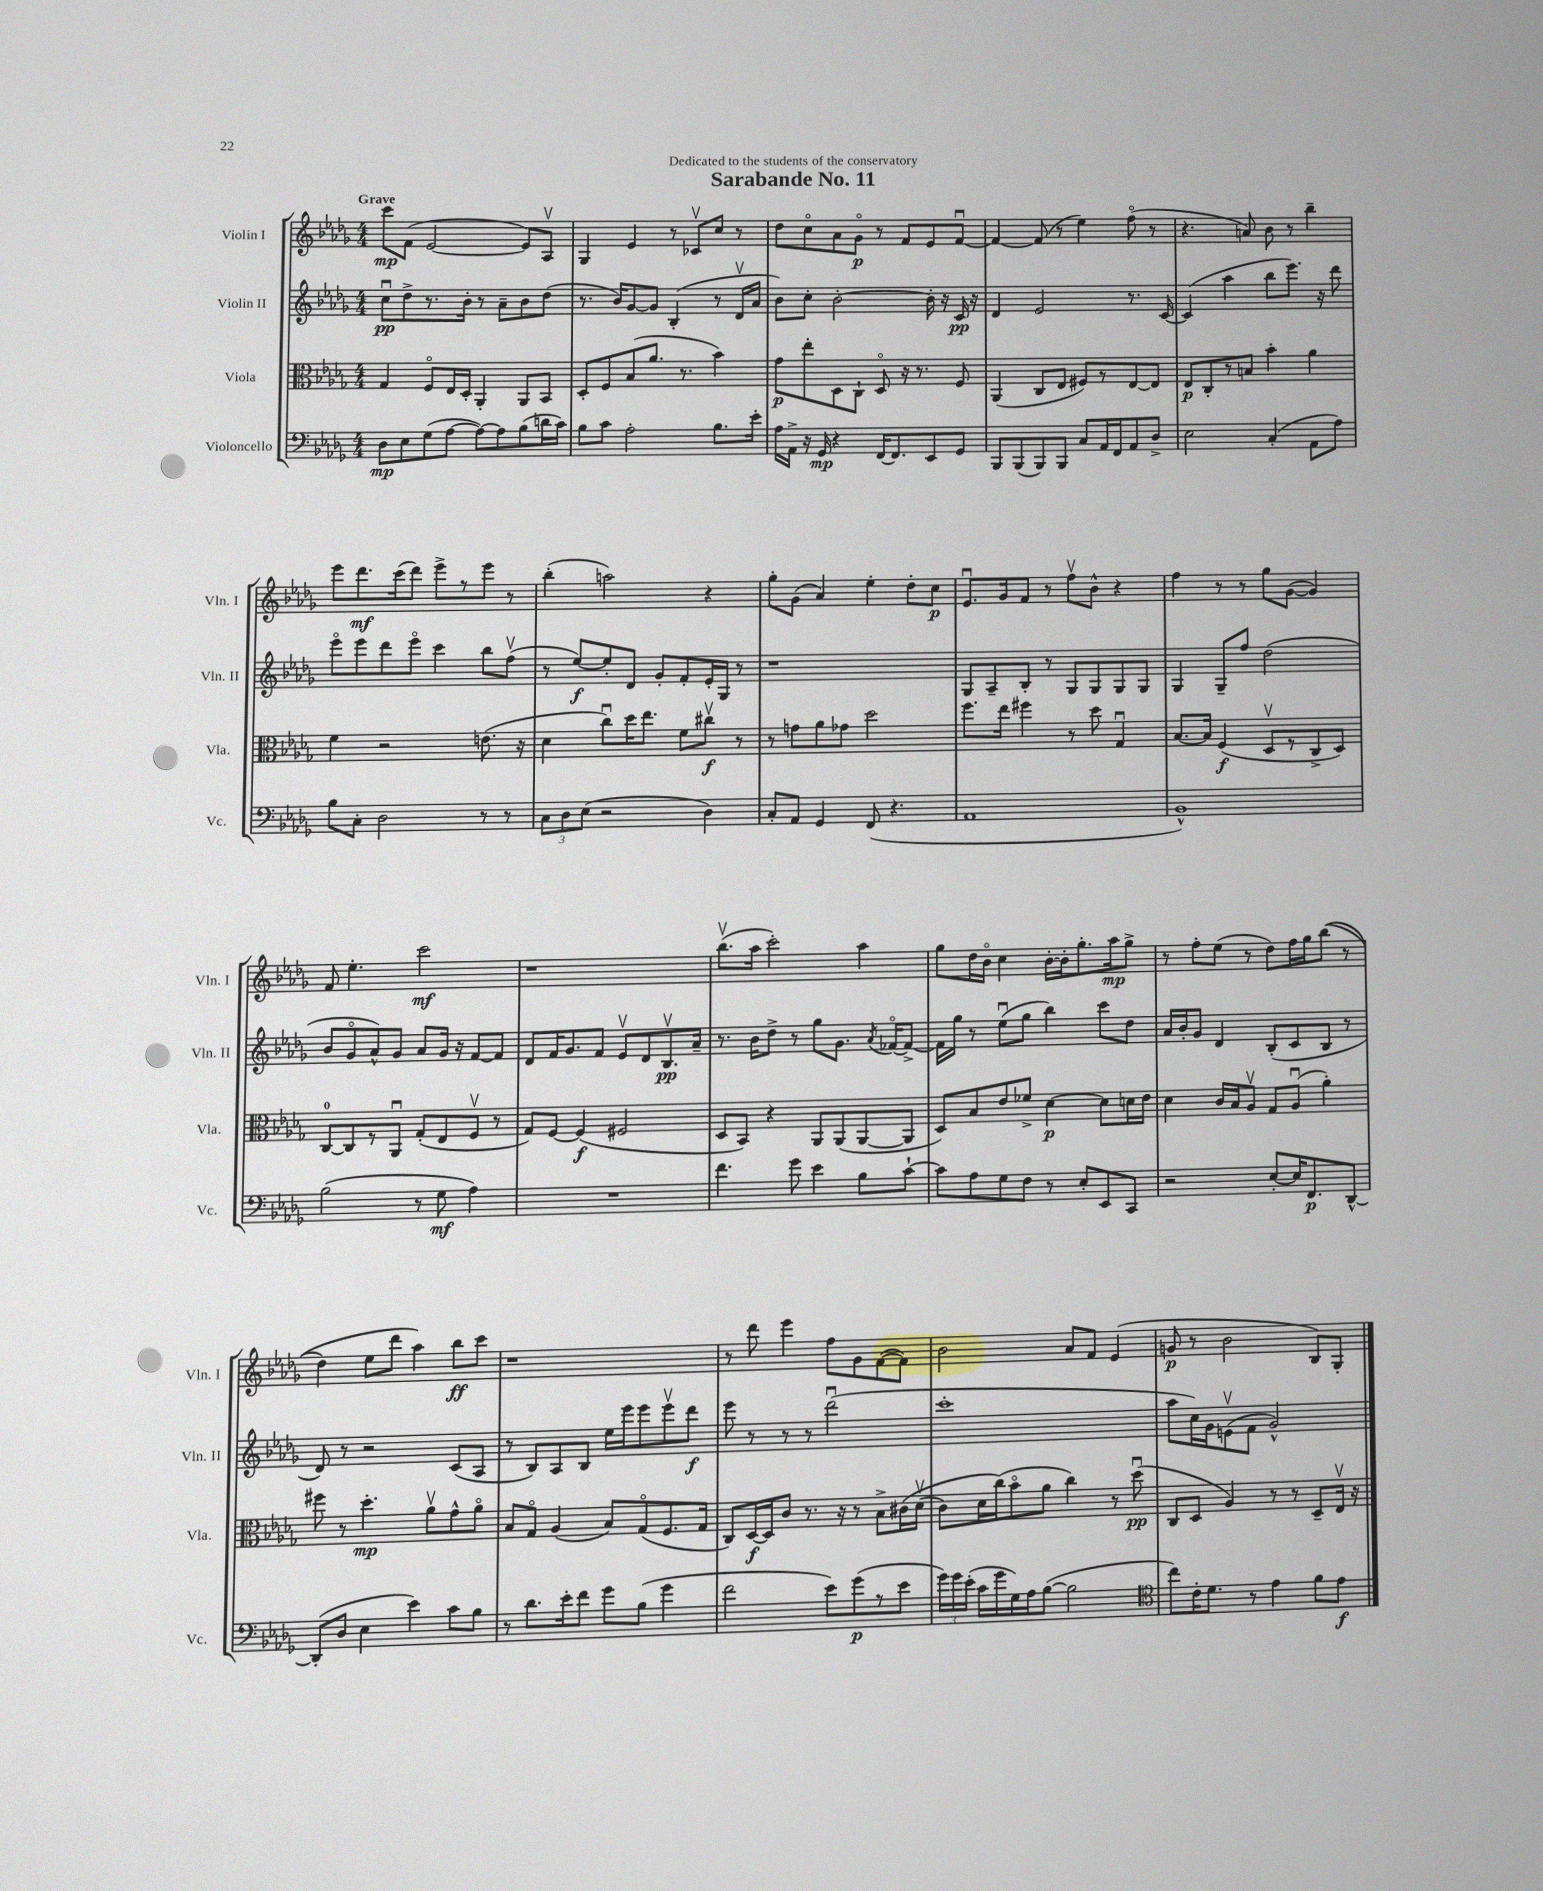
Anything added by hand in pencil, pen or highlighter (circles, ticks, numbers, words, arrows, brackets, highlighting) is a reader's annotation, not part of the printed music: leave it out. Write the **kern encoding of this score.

**kern	**kern	**kern	**kern
*staff4	*staff3	*staff2	*staff1
*clefF4	*clefC3	*clefG2	*clefG2
*k[b-e-a-d-g-]	*k[b-e-a-d-g-]	*k[b-e-a-d-g-]	*k[b-e-a-d-g-]
*M4/4	*M4/4	*M4/4	*M4/4
8D-	4G-	8ccu	8ccc
8E-	.	8dd-^	(8f
(8G-	8Fo	8.r	[2e-
[8A-	16E-	.	.
.	16D-'	16b-'	.
8A-_)	4AA-'	8r	.
8A-]	.	8a-~	.
(8B-	8AA-	8b-	8e-])
16d	8BB-	(8dd-	8A-v
16c)	.	.	.
=	=	=	=
8B-	8D-'	8.r	4G-
8c	8F	.	.
.	.	16b-)	.
2A-'	(8B-	[8g-	4e-
.	8.a-	8g-]	.
.	.	(4B-'	8r
.	8.r	.	.
.	.	.	8c-v
8.B-	4b-)	8r	8cc
.	.	16d-v	8r
16e-'	.	16a-	.
=	=	=	=
16A-	8g-	8b-)	8dd-
16AA-^	.	.	.
16r	8ee-'	8cc'	8cco
16GG-	.	.	.
4r	8D-	[2b-'	8a-
.	8C`	.	8g-o
[16FF	8D-o	.	8r
8.FF]	.	.	.
.	16r	.	8f
.	8.r	.	.
8EE-	.	16b-']	8e-
.	.	16r	.
8GG-	8F	16c	[8fu
.	.	16r	.
=	=	=	=
8BBB-	(4AA-	4d-	4f_
(8BBB-	.	.	.
8BBB-)	8C	2e-	(8f]
8BBB-	8E-	.	8r
8C	8F#)	.	4ee-)
16AA-	8r	.	.
16FF	.	.	.
8AA-	[8E-	8.r	(8ffo
8D-^	8E-]	.	8r
.	.	[16c	.
=	=	=	=
2E-	8E-	(4c]	4.r
.	8C'	.	.
.	8r	4aa-	.
.	8B	.	8a)
(4C'	4b-'	8bb-	8b-
.	.	8.eee-)	8r
8AA-	4a-	.	4bb-~
.	.	16r	.
8A-)	.	8ddd-	.
=	=	=	=
8B-	4f	8eee-o	8eee-
8C'	.	8eee-	8.ddd-
2D-	2r	8ddd-	.
.	.	.	(16ccc
.	.	8eee-o	8ddd-)
.	.	4ccc	8eee-^
.	.	.	8r
8r	(8.e	8bb-	8eee-
8r	.	(8ffv	8r
.	16r	.	.
=	=	=	=
12C	4d-	8r	(4bb-'
12D-	.	.	.
.	.	[8ee-)	.
(12E-	.	.	.
2r	8ccu)	8ee-']	2aa)
.	16dd-	8d-	.
.	8.ee-	.	.
.	.	8g-'	.
.	8f	8f'	.
4D-)	8cc#v	16e-'	4r
.	.	16G-	.
.	8r	8r	.
=	=	=	=
8C'	8r	1r	8gg-'
8AA-	8g	.	(8g-
4GG-	8a-	.	4a-)
.	8g-	.	.
(8FF	2dd-	.	4ee-'
4.r	.	.	.
.	.	.	8dd-'
.	.	.	8cc
=	=	=	=
1AA-	8.ff	8G-	8.e-u
.	.	8A-~	.
.	16ee-	.	16g-
.	4ff#	8B-'	8f
.	.	8r	8r
.	8r	8G-	8ffv
.	8dd-	8G-	8b-^^
.	4G-u	8G-	4r
.	.	8G-	.
=	=	=	=
1BB-^^)	[8.B-	4G-	4ff
.	16B-]	.	.
.	(4F	8G-~	8r
.	.	8ff	8r
.	8D-v	(2dd-	8gg-
.	8r	.	([8g-
.	8C^	.	4g-])
.	8D-)	.	.
=	=	=	=
(2B-	[8C	8b-	8f
.	8C]	8g-o	4.ee-'
.	8r	8a-^^)	.
.	8AA-u	8g-	.
8r	(8G-'	8a-	2ccc
8G-	8E-	16g-	.
.	.	16r	.
4A-)	8Fv	[8f	.
.	8r	8f]	.
=	=	=	=
1r	8G-)	8d-	1r
.	[8F	16f	.
.	.	8.g-	.
.	(4F]	.	.
.	.	8f	.
.	2F#	8e-v	.
.	.	8d-	.
.	.	8.B-v	.
.	.	16a-~	.
=	=	=	=
4.f	8D-	8.r	(8.bb-v
.	8BB-)	.	.
.	.	16b-	16aa-
.	4r	8dd-^	2ccc')
8g-	.	8r	.
4e-	8AA-	8gg-	.
.	(8AA-	8.g-	.
8B-	[8AA-	.	4aa-
.	.	8qa-	.
.	.	[16f-o	.
[8c`	8AA-]	8f-^_	.
=	=	=	=
8c]	8D-)	16f-]	8gg-
.	.	16gg-	.
8A-	8B-	8r	16dd-
.	.	.	16b-o
8G-	8e-	(8ee-u	4cc
8F	8f-^	8gg-	.
8r	[4d-	4bb-)	[16b-'
.	.	.	16b-']
8E-'	.	.	8.gg-'
8EE-	8d-]	8ccc	.
.	.	.	16aa-
8CC	16d	8dd-	8gg-^
.	16e-	.	.
=	=	=	=
2r	4d-	16a-	8r
.	.	16b-'	.
.	.	8g-	8ff'
.	16c	4d-	(8ee-
.	16B-	.	.
.	8A-v	.	8r
[8E-'	8G-	(8B-'	8dd-)
16E-]	(8A-u	8c	16ff
8.FF	.	.	16gg-
.	4a-')	8B-	&((8bb-
[8DD-^^	.	8r	8r
=	=	=	=
(8DD-']	8ff#	8d-)	4dd-)
8D-	8r	8r	.
4E-	4.dd-'	2r	8ee-
.	.	.	8ddd-
4e-)	.	.	4aa-&)
.	8a-v	.	.
8c	8g-^^	(8c	8bb-
8B-	8a-o	8A-	8ccc
=	=	=	=
8r	8B-	8r	1r
8.d-	8G-o	8B-)	.
.	(4A-	8A-	.
16e-'	.	.	.
8f	.	8B-	.
8g-	8B-)	16ee-	.
.	.	16eee-	.
(8B-	(8G-o	8eee-	.
4g-	8.F	8eee-v	.
.	.	8ddd-	.
.	16G-	.	.
=	=	=	=
2f	8C)	8eee-	8r
.	[16D-	8r	8ddd-
.	16D-]	.	.
.	8c	8r	4eee-
.	8.r	8r	.
8e-)	.	(2ddd-u	8ff
.	16r	.	.
(8g-	8r	.	8g-
8r	8B-^	.	([8f
8e-	&(16c#	.	8f])
.	(16d-v	.	.
=	=	=	=
24g-)	8c)	1ccc'	2b-
24g-	.	.	.
(24e-'	.	.	.
16c	16d-	.	.
16g-	(16cc&)	.	.
16G-)	8b-o	.	.
16A-	.	.	.
([8B-	8a-	.	.
2B-]	4cc)	.	8a-
.	.	.	8f
.	8r	.	(4e-
.	(8dd-u	.	.
=	=	=	=
*clefC4	*	*	*
8cc)	8C	8aa-	8g
16c'	8D-	16cc)	8r
8.d-	.	16g-	.
.	4A-)	(8ev	2b-
8r	.	8f	.
4e-	8r	2g-^^)	.
.	8r	.	.
8f	8D-~	.	8B-)
8e-	16E-v	.	8G-'
.	16r	.	.
==	==	==	==
*-	*-	*-	*-
